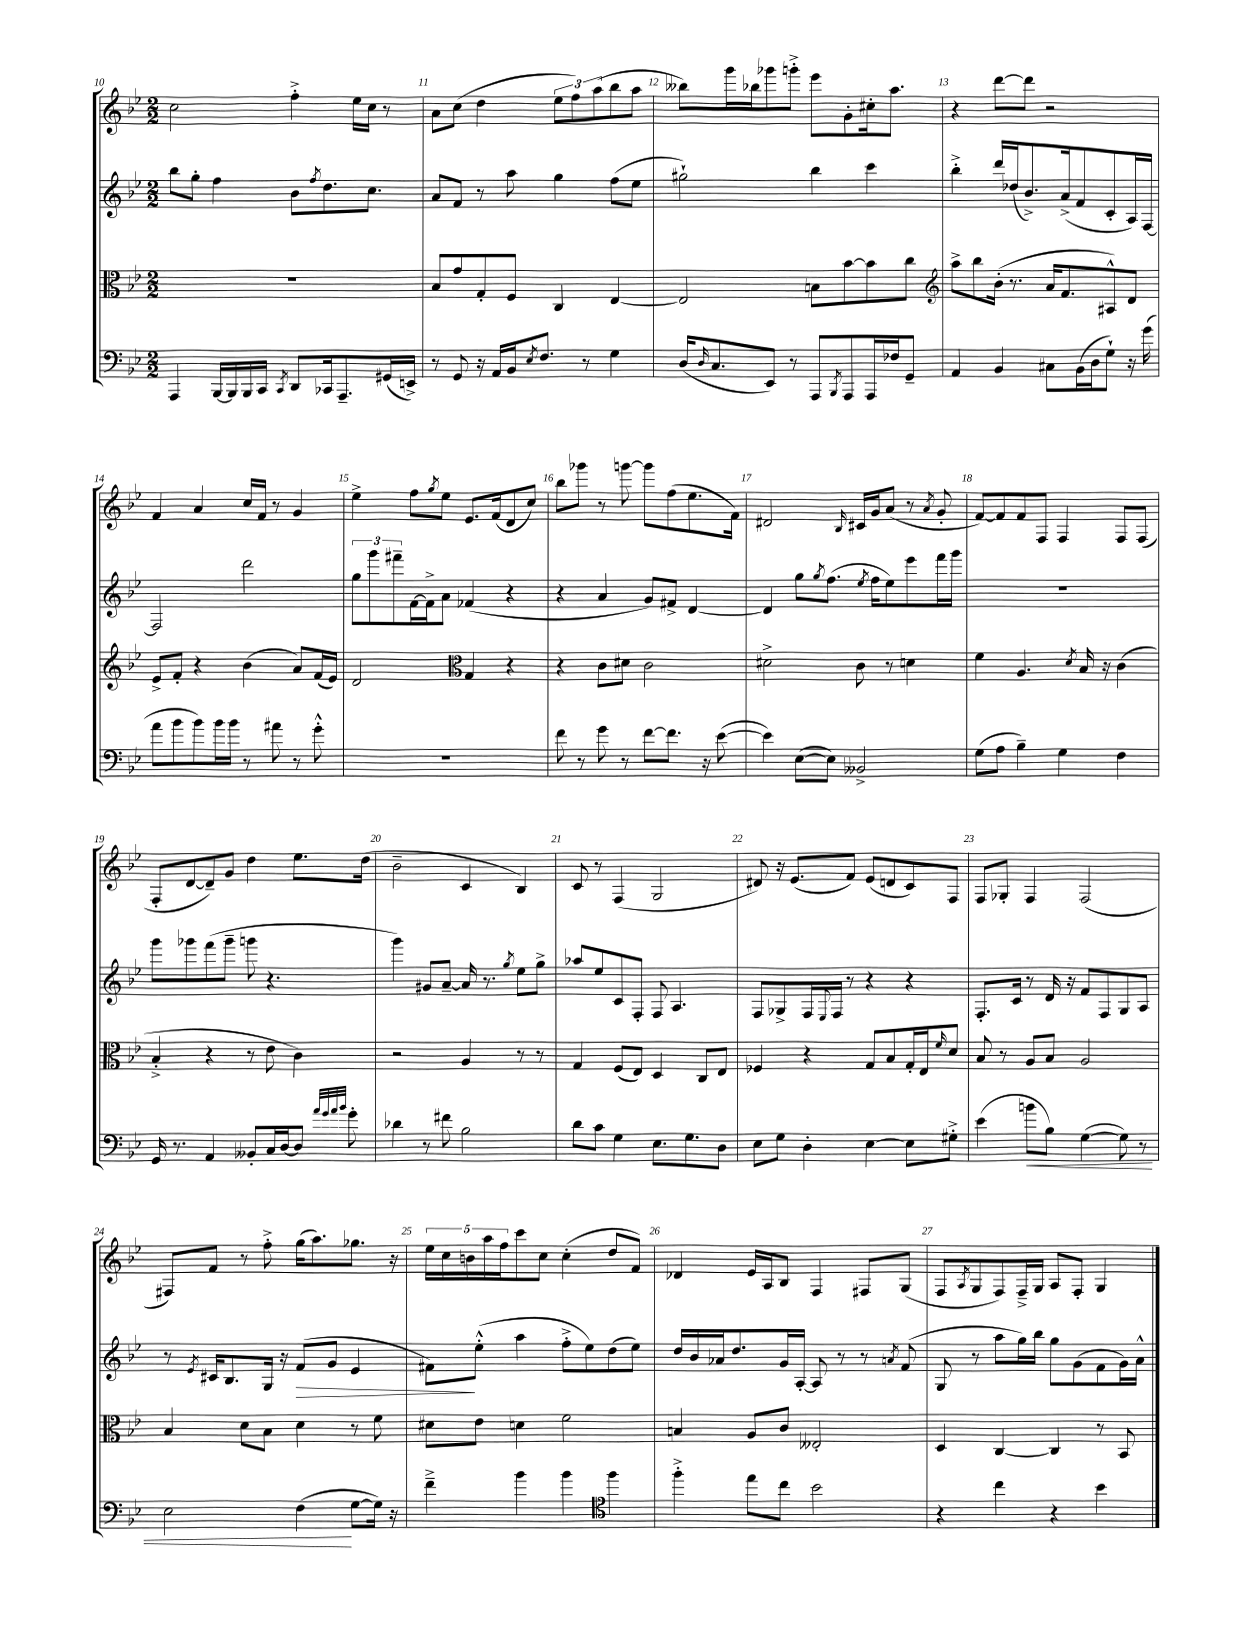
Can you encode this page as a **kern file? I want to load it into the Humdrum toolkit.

**kern	**kern	**kern	**kern
*staff4	*staff3	*staff2	*staff1
*clefF4	*clefC3	*clefG2	*clefG2
*k[b-e-]	*k[b-e-]	*k[b-e-]	*k[b-e-]
*M2/2	*M2/2	*M2/2	*M2/2
4AAA	1r	8bb-	2cc
.	.	8gg'	.
[16BBB-	.	4ff	.
16BBB-]	.	.	.
16BBB-	.	.	.
16CC	.	.	.
8qCC	.	.	.
8DD	.	8b-	4ff'^
.	.	8qff	.
16CC-	.	8.dd	.
8.AAA~	.	.	.
.	.	.	16ee-
.	.	8.cc	16cc
(16GG#	.	.	8r
16EE^)	.	.	.
=	=	=	=
8r	8B-	8a	8a
8GG	8g	8f	(8cc
16r	8G'	8r	4dd
16AA	.	.	.
16BB-	8F	8aa	.
8qE-	.	.	.
8.F	.	.	.
.	4C	4gg	12ee-
.	.	.	12ff)
8r	.	.	.
.	.	.	(12aa
4G	[4E-	(8ff	8bb-
.	.	8ee-	8aa
=	=	=	=
(16D	2E-]	2gg#`)	8bb--)
16qqD	.	.	.
8.C	.	.	.
.	.	.	16ggg
.	.	.	16bb-
8EE-)	.	.	8ggg-
8r	.	.	8ggg'^
8AAA	8B	4bb-	8eee-
8qBBB-	.	.	.
8AAA	[8b-	.	8g'
16AAA	8b-]	4ccc	16cc#'
16F-	.	.	8.aa
8GG~	8cc	.	.
=	=	=	=
*	*clefG2	*	*
4AA	8aa^	4bb-'^	4r
.	8bb-	.	.
4BB-	(16b-'	16ddd	[8ddd
.	8.r	(16dd-	.
.	.	8.b-^)	8ddd]
8C#	16a	.	2r
.	8.f	(16a^	.
(16BB-	.	8f	.
16D	.	.	.
8G`)	8A#^^)	8c'	.
16r	8d	16A)	.
(16g	.	[16F	.
=	=	=	=
8a	8e-^	2F]	4f
8b-	8f'	.	.
8b-)	4r	.	4a
16b-	.	.	.
16b-	.	.	.
8r	(4b-	2ddd	16cc
.	.	.	16f
8a#	.	.	8r
8r	8a)	.	4g
8g'^^	(16f	.	.
.	16e-)	.	.
=	=	=	=
1r	2d	12gg	4ee-^
.	.	12ggg	.
.	.	12fff#~	.
.	.	[16f	8ff
.	.	16f^]	.
.	.	.	8qgg
.	.	8a	8ee-
*	*clefC3	*	*
.	4G	(4f-	8.e-
.	.	.	(16f
.	4r	4r	8d
.	.	.	8cc)
=	=	=	=
8f	4r	4r	8bb-
8r	.	.	8ggg-
8g	8c	4a	8r
8r	8d#	.	[8ggg
[8f	2c	8g)	8ggg]
8.f]	.	8f#^	(8ff
.	.	[4d	8.ee-
16r	.	.	.
([8e-	.	.	.
.	.	.	16f)
=	=	=	=
4e-])	2d#^	4d]	2d#
([8E-	.	8gg	.
.	.	8qgg	.
8E-])	.	(8.ff	.
.	.	.	16qqB-
2BB--^	8c	.	16c#
.	.	8qee-	.
.	.	16ff	16g
.	8r	8ee-)	(8a
.	4d	8eee-	8r
.	.	.	8qa
.	.	16fff	8g'
.	.	16ggg	.
=	=	=	=
(8G	4f	1r	[8f)
8A	.	.	8f]
4B-~)	4.A	.	8f
.	.	.	8F
4G	.	.	4F
.	8qd	.	.
.	16B-	.	.
.	16r	.	.
4F	(4c	.	8F
.	.	.	(8F
=	=	=	=
16GG	4B-'^	8ggg	8F'
8.r	.	.	.
.	.	8ggg-	[8d
4AA	4r	(8fff	8d~])
.	.	8ggg-~	8g
8BB--'	8r	8ggg	4dd
16C	8e-	4.r	.
[16D	.	.	.
8D]	4c)	.	8.ee-
32qqa	.	.	.
32qqg	.	.	.
32qqa	.	.	.
32qqb-	.	.	.
8g'	.	.	.
.	.	.	(16dd
=	=	=	=
4d-	2r	4ggg)	2b-~
8r	.	8g#	.
8f#	.	[8a~	.
2B-	4A	16a]	4c
.	.	8.r	.
.	.	8qgg	.
.	8r	8ee-	4B-)
.	8r	8gg^	.
=	=	=	=
8d	4G	8aa-	8c
8c	.	8ee-	8r
4G	(8F	8c	(4F
.	8E-)	8F'	.
8.E-	4D	8F	2G
.	.	4.A	.
8.G	.	.	.
.	8C	.	.
8D	8E-	.	.
=	=	=	=
8E-	4F-	8F	8d#)
8G	.	8G-^	16r
.	.	.	(8.e-
4D'	4r	16F	.
.	.	8qqE-	.
.	.	16F	.
.	.	8r	8f)
[4E-	8G	4r	(8e-
.	8B-	.	8d
8E-]	16G'	4r	8c)
.	16E-	.	.
.	16qqf	.	.
8G#'^	8d	.	8F
=	=	=	=
(4e-	8B-	8.F'	8F
.	8r	.	8G-'
.	.	16c	.
8b	8A	8r	4F
8B-)	8B-	16d	.
.	.	16r	.
([4G	2A	8f	(2F
.	.	8F	.
8G])	.	8G	.
8r	.	8A	.
=	=	=	=
2E-	4B-	8r	8F#)
.	.	8qe-	.
.	.	16c#	8f
.	.	8.B-	.
.	8d	.	8r
.	8B-	16G	8ff'^
.	.	16r	.
(4F	4d	(8f	(16gg
.	.	.	8.aa)
.	.	8g	.
[8G	8r	4e-	8.gg-
16G])	8f	.	.
16r	.	.	16r
=	=	=	=
4f~^	8d#	8f#)	20ee-
.	.	.	20cc
.	.	.	20b
.	8e-	(8ee-'^^	.
.	.	.	20aa
.	.	.	20ff
4b-	4d	4aa	8ccc
.	.	.	8cc
4b-	2f	8ff'^	(4cc'
.	.	8ee-)	.
*clefC4	*	*	*
4ff	.	(8dd	8dd
.	.	8ee-)	8f)
=	=	=	=
4ff'^	4B	16dd	4d-
.	.	16b-	.
.	.	16a-	.
.	.	8.dd	.
8ee-	8A	.	16e-
.	.	.	16A
8cc	8c	16g	8B-
.	.	[16A'	.
2b-	2E--'	8A]	4F
.	.	8r	.
.	.	8r	8F#
.	.	8qa	.
.	.	(8f	(8G
=	=	=	=
4r	4D	8G	8F
.	.	.	8qA
.	.	8r	8G
4cc	[4C	8aa	8F)
.	.	16gg)	16F~^
.	.	16bb-	16G
4r	4C]	8gg	8A
.	.	(8g	8F'
4b-	8r	8f	4G
.	8BB-	16g)	.
.	.	16a^^	.
==	==	==	==
*-	*-	*-	*-
